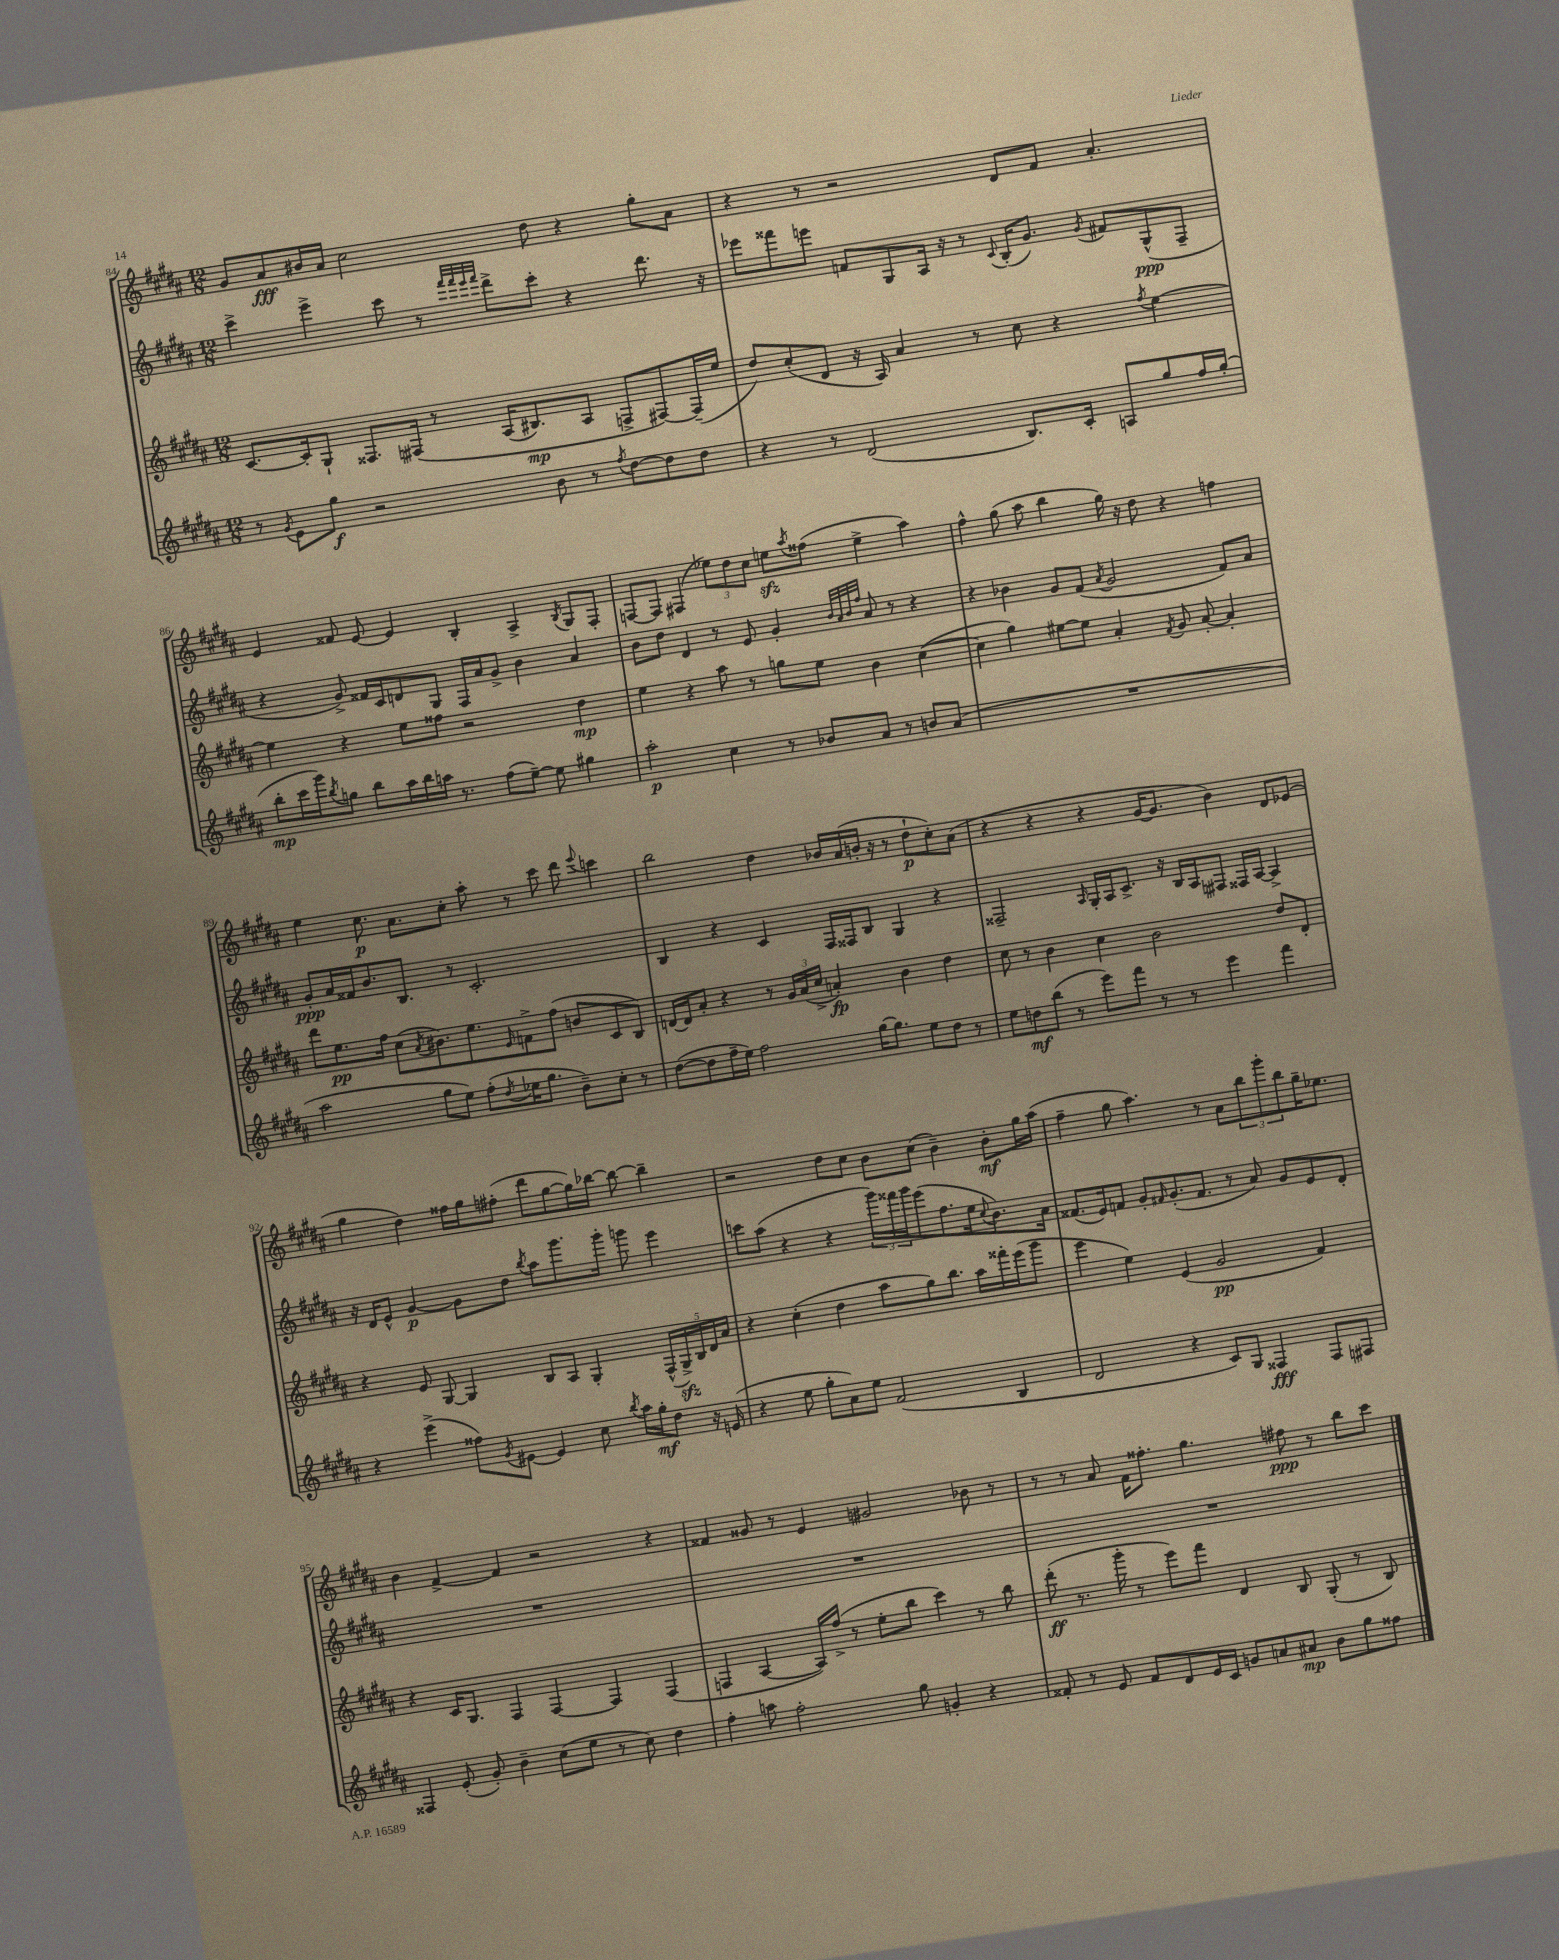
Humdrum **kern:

**kern	**kern	**kern	**kern
*staff4	*staff3	*staff2	*staff1
*clefG2	*clefG2	*clefG2	*clefG2
*k[f#c#g#d#a#]	*k[f#c#g#d#a#]	*k[f#c#g#d#a#]	*k[f#c#g#d#a#]
*M12/8	*M12/8	*M12/8	*M12/8
8r	[8.c#	4ccc#^	8g#
8qg#	.	.	.
8e	.	.	8a#
.	16c#']	.	.
8gg#	8G#`	4eee^	16b#
.	.	.	16a#
2r	8.F##	.	2cc#
.	.	8ccc#	.
.	&(16F#	.	.
.	8r	8r	.
.	.	32qqfff#	.
.	.	32qqfff#	.
.	.	32qqeee	.
.	.	32qqfff#	.
.	(16A#	8ddd#^	.
.	8.B#)	.	.
8b	.	8ccc#'	8dd#
8r	8A#	4r	4r
8qff#	.	.	.
[8dd#	8F^	.	.
8dd#]	[8F#&)	8.ddd#	8gg#'
8dd#	(16F#~]	.	8a#
.	16ee	16r	.
=	=	=	=
4r	8dd#)	8eee-	4r
.	(8cc#'	8fff##	.
8r	8d#	8eee	8r
(2d#	16r	8f	2r
.	16A#)	.	.
.	4a#	8G#	.
.	.	16A#	.
.	.	16r	.
.	8r	8r	.
.	.	8qqc#	.
8.B)	8cc#	(16B'	8d#
.	.	8.g#)	.
.	4r	.	8f#
16c#'	.	.	.
.	.	8qg#	.
8A	.	8f#	4.a#'
.	8qff#	.	.
8gg#	[4ee	(8G#^^	.
16ff#	.	8F#~	.
(16gg#'	.	.	.
=	=	=	=
8bb'	4ee]	4r	4e
16ccc#	.	.	.
16ggg#)	.	.	.
8qbb	.	.	.
8gg	4r	8g#^)	8f##
8bb	.	16f##	[8e
.	.	16c#	.
16aa#	8ee	8d	4e]
16bb	.	.	.
16aa	8ff##	8G#	.
8.r	.	.	.
.	2r	16F#	4B'
.	.	16a#	.
(8ff#	.	8g#^	.
[8ee~)	.	4b	4A#^
8ee]	.	.	.
.	.	.	8qB
4gg#	4dd#	4a#	8G#
.	.	.	8F#'
=	=	=	=
2aa#'	4ee	8b	[8F
.	.	8dd#	8F]
.	4r	4d#	(4F#
4cc#	8aa#	8r	12ee-)
.	.	.	12dd#
.	8r	8e	.
.	.	.	12cc#
8r	8gg	4g#'	8ee
.	.	.	8qaa#
8b-	8ee	.	(8ff##
.	.	32qqb	.
.	.	32qqa#	.
.	.	32qqb	.
.	.	32qqff#	.
8a#	4b	8a#	4ee^
8r	.	8r	.
8b	([4cc#	4r	4aa#)
(8a#	.	.	.
=	=	=	=
1.r	4cc#]	4r	4ff#^^
.	4gg#)	4b-	(8gg#
.	.	.	8aa#
.	[8ee#	8g#	4bb
.	8ee#]	(8f#	.
.	.	8qa#	.
.	4a#'	2g#	16gg#)
.	.	.	16r
.	.	.	8dd#
.	8qf#	.	.
.	8g#	.	4r
.	[8a#'	.	.
.	4a#']	8f#)	4ff
.	.	8a#	.
=	=	=	=
2aa#	8ddd#	8g#'	4ee
.	8.ee	16a#	.
.	.	16f##	.
.	.	8.b	8.cc#
.	16ff#	.	.
.	(8cc#	.	.
.	.	8.B	8.a#
.	8qa#	.	.
8gg#	8.b#)	.	.
8ee)	.	8r	8cc#'
.	8.ee	.	.
(8ff#'	.	2.c#'	8aa#'
8qdd#	16qqe	.	.
16ee-	8f^	.	8r
8.gg#	.	.	.
.	(8ff#	.	8ccc#
8b~)	8b	.	8ddd#
.	.	.	8qqeee
8cc#'	8c#	.	4ccc
8r	8B)	.	.
=	=	=	=
([8dd#	[16d	4B	2bb
.	16d]	.	.
8dd#]	8a#'	.	.
16ff#~	4r	4r	.
16ee)	.	.	.
2ff#	.	.	.
.	8r	4c#	4dd#
.	24g#	.	.
.	(24a#	.	.
.	24cc#^	.	.
.	4a')	16F#	16b-
.	.	16F##	(16a#
[16gg#	.	8B	16b'
8.gg#]	.	.	16r
.	4b	4G#	8r
8ee	.	.	8dd#`
8dd#	4dd#	4r	8cc#')
8r	.	.	(8a#
=	=	=	=
8ee	8cc#	2F##~	4r
8dd	8r	.	.
(8bb	4b	.	4r
8r	.	.	.
.	.	16qqA#	.
8eee)	4cc#	16G#'	4r
.	.	16A#	.
8fff#	.	8.c#^	.
8r	2b	.	[16g#
.	.	16r	8.g#]
8r	.	16B	.
.	.	16A#	.
4eee	.	8F#	4b)
.	.	16F##	.
.	.	[16A#	.
4fff#	8dd#	4A#^]	8d#
.	8d#'	.	(8e-
=	=	=	=
4r	4r	16r	4gg#
.	.	16d#	.
.	.	8e^^	.
(4eee^	8e	[4g#	4dd#)
.	[8G#	.	.
8ff##)	4G#]	8g#]	16ff##
.	.	.	16gg#
8qg#	.	.	.
[8e#	.	8dd#	(8ff#'
.	.	8qbb	.
4e#]	8B	8aa#	8ddd#
.	8A#	8.ggg#	[8gg#
8cc#	4G#'	.	16gg#])
.	.	16ggg#'	[16bb-
8qbb	.	.	.
16aa#	.	8ggg	8bb-_
16gg#'	.	.	.
8dd#	(20F#^^	4eee	4bb-~]
.	20G#^)	.	.
.	20B	.	.
16r	.	.	.
.	20d#	.	.
(16e	.	.	.
.	20a#	.	.
=	=	=	=
4r	4r	8ccc	2r
.	.	(8aa#	.
8ee	(4cc#'	4r	.
8gg#'	.	.	.
8a#)	4dd#	4r	8dd#
8ee	.	.	8cc#
(2f#	8aa#	24ggg#)	8b
.	.	24fff##	.
.	.	24ggg#	.
.	8gg#)	(8eee	(8cc#
.	8.bb	8.ff#	4b~)
.	16aa#	16ee	.
.	.	8qqcc#	.
4B	16fff##'	8.b)	8b'
.	(16eee	.	.
.	8ggg#	.	16gg#
.	.	16a#	(16aa#
=	=	=	=
2d#	4eee	(8.f##	4ff#~
.	.	16e)	.
.	4ee)	8f	8gg#
.	.	8g#'	4.aa#)
.	.	16qqf#	.
4r	(4e	(8.g#'	.
.	.	8.f#	.
8c#)	2g#	.	8r
8G#	.	8r	8a#
4F##	.	8a#)	12bb
.	.	.	12ggg#'
.	.	8g#	.
.	.	.	12bb
8F##	4f#)	8e	16gg#~
.	.	.	8.ee-
8F#	.	8d#'	.
=	=	=	=
4F##	4r	1.r	4b
(8e'	16c#	.	[4f#^
.	8.G#	.	.
8g#')	.	.	.
4b~	4F#	.	4f#]
(8cc#	[4F#	.	2r
8ee	.	.	.
8r	4F#]	.	.
8cc#)	.	.	.
4dd#	(4F#	.	4r
=	=	=	=
4ff#'	4F	1.r	4f##
8aa	[4A#	.	8g##
2ff#'	.	.	8r
.	16A#])	.	4e
.	(16ff#^	.	.
.	8r	.	.
.	8ee'	.	2g#
8gg#	8bb	.	.
4g'	4ccc#)	.	.
4r	8r	.	8b-
.	8bb	.	8r
=	=	=	=
8f##'	(8ddd#'	1.r	8r
8r	8.r	.	8r
8e	.	.	8a#
.	16ggg#'	.	.
8f##	8r	.	16f#
.	.	.	8.ff##'
8d#	8eee)	.	.
16e	8fff#	.	4.gg#
16c#	.	.	.
8g	4d#	.	.
8a	.	.	.
8a#	8B	.	8ff#
8b	(8G#'	.	8r
8gg#	8r	.	8bb
8ff##	8B)	.	8ccc#
==	==	==	==
*-	*-	*-	*-
